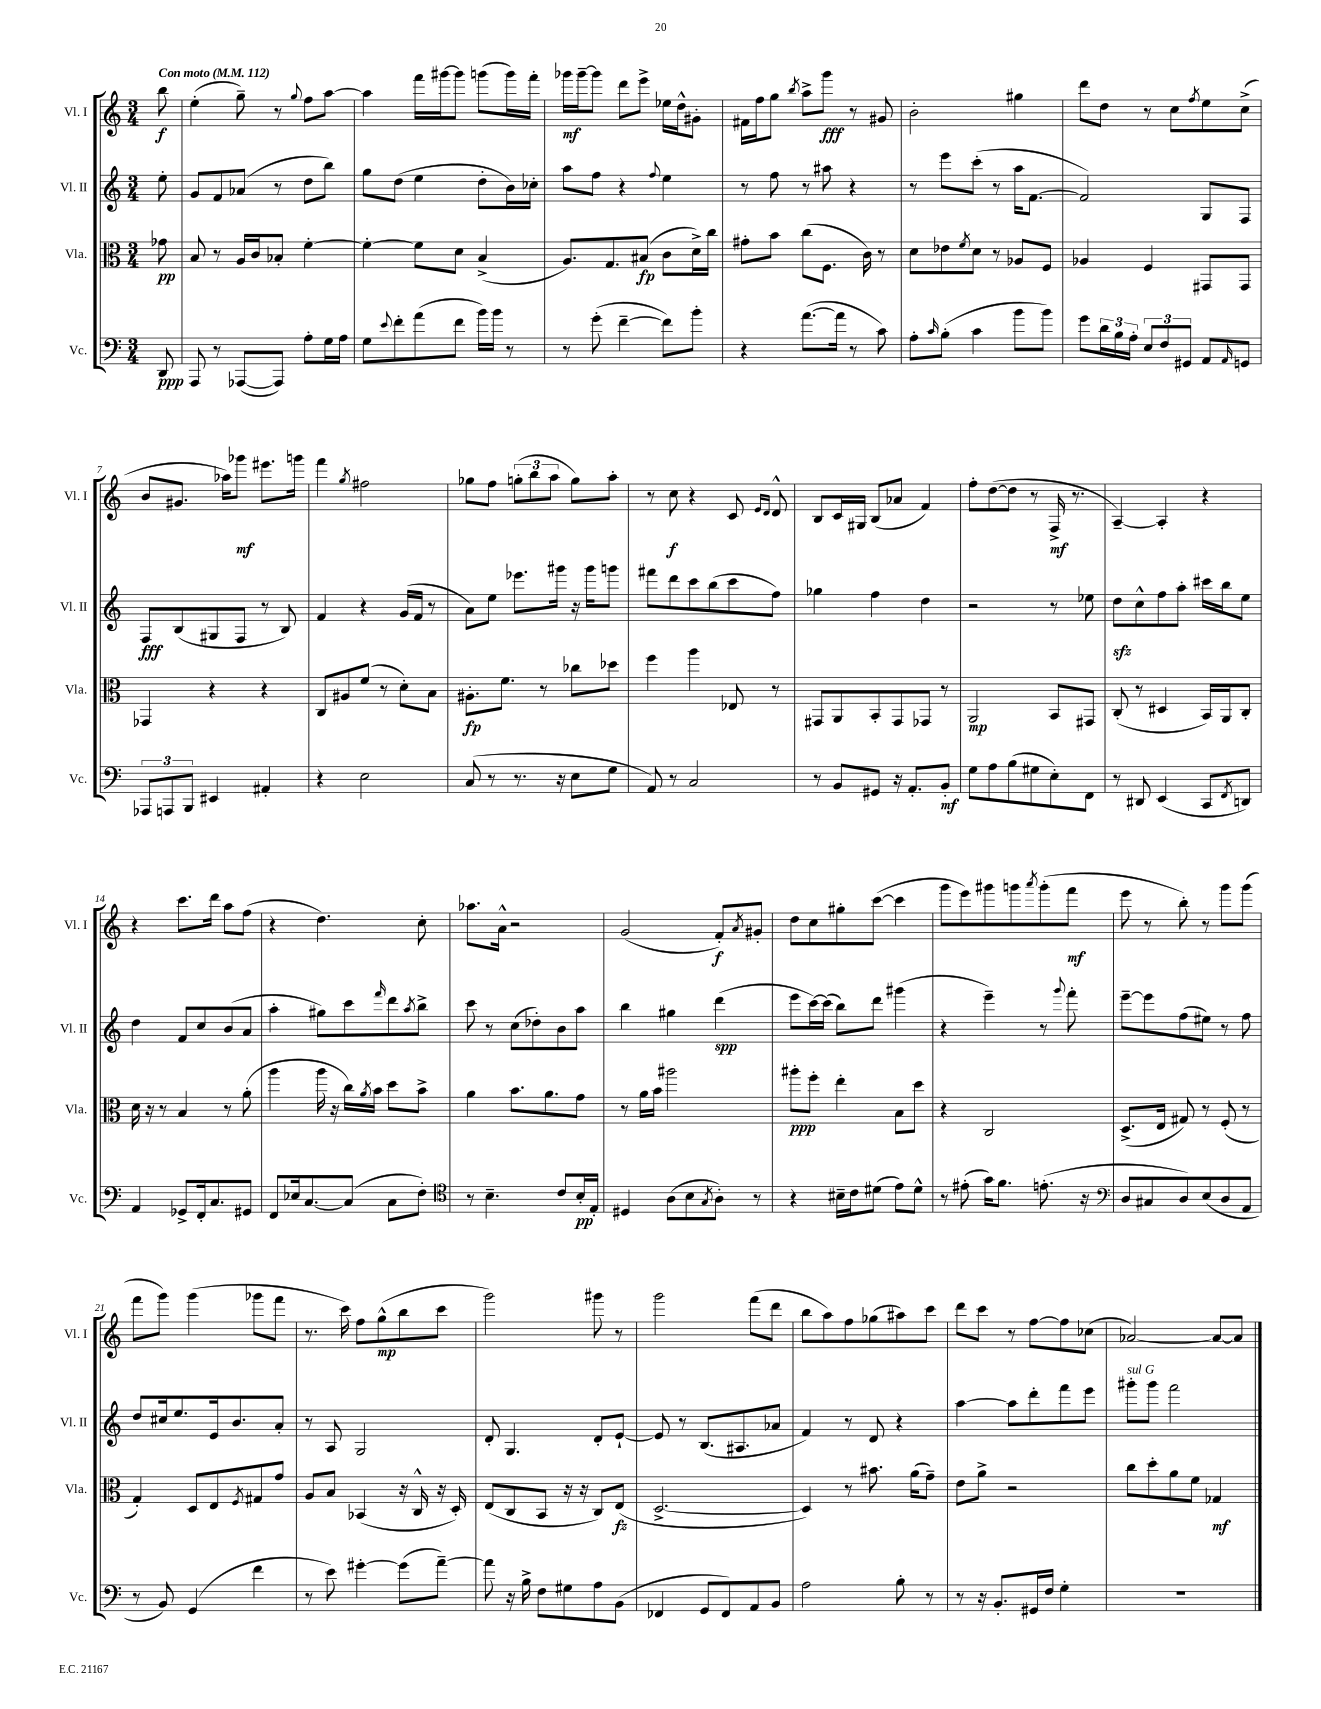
<<
\new StaffGroup <<
\new Staff = "s0" \with { instrumentName = "Vl. I" shortInstrumentName = "Vl. I" } {
    \clef treble \key c \major \numericTimeSignature \time 3/4 \partial 8 \tempo "Con moto" 4 = 112
    b''8\f |
    e''4-.( g''8--) r8 \appoggiatura { g''8 } f''8 a''8~ |
    a''4 f'''16 gis'''16~ gis'''8 g'''8( g'''16) f'''16-. |
    ges'''16\mf ges'''16~-- ges'''8 d'''8 e'''8-> ees''16 d''16-^ gis'8-. |
    fis'16 f''16 g''8 \acciaccatura { b''8 } a''8-> g'''8\fff r8 gis'8 |
    b'2-. gis''4 |
    d'''8 d''8 r8 c''8 \acciaccatura { f''8 } e''8 c''8->( |
    b'8 gis'8. aes''16) ges'''8\mf eis'''8. g'''16 |
    f'''4 \acciaccatura { g''8 } fis''2 |
    ges''8 f''8 \tuplet 3/2 { g''8-.( b''8 a''8 } g''8) a''8-. |
    r8 c''8\f r4 c'8 \grace { e'16 d'16 } d'8-^ |
    b8 c'16 gis16 b8( aes'8 f'4) |
    f''8-. d''8~( d''8 r8 f16->\mf r8. |
    a4~--) a4-. r4 |
    r4 c'''8. d'''16 a''8 f''8( |
    r4 d''4.) c''8-. |
    aes''8. a'16-^ r2 |
    g'2( f'8-.\f) \acciaccatura { a'8 } gis'8-. |
    d''8 c''8 gis''8-. c'''8~( c'''4 |
    g'''8 e'''8) gis'''8 g'''8 \acciaccatura { a'''8 } g'''8-.( f'''8\mf |
    e'''8 r8 b''8-.) r8 g'''8 g'''8( |
    f'''8 g'''8) g'''4( ges'''8 f'''8 |
    r8. c'''16) f''8 g''8-^\mp( b''8 c'''8 |
    g'''2) gis'''8 r8 |
    g'''2 f'''8( d'''8 |
    b''8 a''8) f''8 ges''8( ais''8) c'''8 |
    d'''8 c'''8 r8 f''8~ f''8 ces''8( |
    aes'2~) aes'8~ aes'8 \bar "|." |
}
\new Staff = "s1" \with { instrumentName = "Vl. II" shortInstrumentName = "Vl. II" } {
    \clef treble \key c \major \numericTimeSignature \time 3/4 \partial 8
    e''8-. |
    g'8 f'8 aes'8( r8 d''8 b''8) |
    g''8 d''8( e''4 d''8-. b'16) ces''16-. |
    a''8 f''8 r4 \appoggiatura { f''8 } e''4 |
    r8 f''8 r8 ais''8 r4 |
    r8 e'''8 c'''8-.( r8 a''16 f'8.~ |
    f'2) g8 f8 |
    f8\fff b8( gis8 f8 r8 b8) |
    f'4 r4 g'16( f'16 r8 |
    a'8) e''8 ees'''8. gis'''16 r16 gis'''16 g'''8 |
    fis'''8 d'''8 c'''8 b''8( c'''8 f''8) |
    ges''4 f''4 d''4 |
    r2 r8 ees''8 |
    d''8\sfz c''8-^ f''8 a''8-. cis'''16 b''16 e''8 |
    d''4 f'8 c''8 b'8( a'8 |
    a''4-. gis''8) c'''8 \grace { f'''16 } d'''8 \acciaccatura { a''8 } b''8-> |
    c'''8 r8 c''8( des''8-.) b'8 a''8 |
    b''4 gis''4 d'''4\spp( |
    e'''8 c'''16~) c'''16( b''8) d'''8 gis'''4( |
    r4 e'''4--) r8 \appoggiatura { g'''8 } f'''8-. |
    e'''8~-- e'''8 f''8( eis''8) r8 f''8 |
    d''8 cis''16 e''8. e'16 b'8. a'8-. |
    r8 a8 g2 |
    d'8-. g4. d'8-. e'8~-! |
    e'8 r8 b8.( ais8. aes'8 |
    f'4) r8 d'8 r4 |
    a''4~ a''8 d'''8-. f'''8 e'''8 |
    gis'''8-.^\markup { \italic "sul G" } gis'''8 f'''2 \bar "|." |
}
\new Staff = "s2" \with { instrumentName = "Vla." shortInstrumentName = "Vla." } {
    \clef alto \key c \major \numericTimeSignature \time 3/4 \partial 8
    ges'8\pp |
    b8 r8 a16 c'16 bes8-. f'4~-. |
    f'4~-. f'8 d'8 b4->( |
    a8.) g8. bis8\fp( c'8 d'16->) c''16 |
    gis'8-. b'8 c''8( f8. c'16) r8 |
    d'8 ees'8 \acciaccatura { f'8 } d'8 r8 aes8 f8 |
    aes4 f4 gis,8 gis,8 |
    ges,4 r4 r4 |
    c8 ais8 f'8( r8 d'8-.) b8 |
    ais8.-.\fp f'8. r8 ces''8 des''8 |
    f''4 a''4 ees8 r8 |
    gis,8 a,8 b,8-. gis,8 ges,8 r8 |
    a,2\mp b,8 gis,8 |
    c8-.( r8 dis4 b,16) a,16 c8-. |
    d'16 r16 r8 b4 r8 a'8-.( |
    a''4 a''16 r16 c''16) \acciaccatura { a'8 } b'16 d''8 b'8-> |
    a'4 b'8. a'8. g'8 |
    r8 a'16 b'16 ais''2 |
    ais''8-.\ppp f''8-. e''4-. b8 d''8 |
    r4 c2 |
    d8.->( e16 gis8) r8 f8-.( r8 |
    g4-.) d8 e8 \acciaccatura { f8 } gis8 g'8 |
    a8 b8 bes,4( r16 c16-^ r16 d16-.) |
    e8( c8 b,8 r16 r16 c8) e8\fz( |
    d2.~-> |
    d4) r8 bis'8. a'16( g'8--) |
    e'8 a'8-> r2 |
    c''8 d''8-. a'8 f'8 ges4\mf \bar "|." |
}
\new Staff = "s3" \with { instrumentName = "Vc." shortInstrumentName = "Vc." } {
    \clef bass \key c \major \numericTimeSignature \time 3/4 \partial 8
    d,8\ppp |
    a,,8 r8 aes,,8~( aes,,8) a8-. g16 a16 |
    g8 \appoggiatura { e'8 } f'8-. a'8( f'8 b'16) b'16 r8 |
    r8 g'8-.( f'4~-- f'8) b'8-. |
    r4 a'8.~( a'16 r8 c'8) |
    a8-. \grace { c'16 } b8-.( c'4 b'8 b'8) |
    g'8 \tuplet 3/2 { d'16 b16 a16-. } \tuplet 3/2 { e8 f8 gis,8 } a,8 \grace { a,16 } g,8 |
    \tuplet 3/2 { aes,,8 a,,8 b,,8 } eis,4 ais,4-. |
    r4 e2 |
    c8( r8 r8. r16 e8 g8 |
    a,8) r8 c2 |
    r8 b,8 gis,8 r16 a,8.-. b,8-.\mf |
    g8 a8 b8( gis8 e8-.) f,8 |
    r8 dis,8 e,4( c,8 \acciaccatura { f,8 } d,8) |
    a,4 ges,8-> f,16-. c8. gis,8 |
    f,8 ees16 c8.~ c8( c8 f8-.) |
    \clef tenor r8 b4.-- c'8 b16-.\pp e16-. |
    dis4 a8( b8 \acciaccatura { g8 } a8-.) r8 |
    r4 bis16-- c'16 dis'8( e'8) dis'8-^ |
    r8 eis'8-.( g'16) f'8. e'8.-.( r16 |
    \clef bass d8 cis8 d8) e8( d8 a,8 |
    r8 b,8) g,4( f'4 |
    r8 e'8) gis'4~-. gis'8( a'8~--) |
    a'8 r16 b16-> f8 gis8 a8 b,8( |
    fes,4 g,8 fes,8) a,8 b,8 |
    a2 b8-. r8 |
    r8 r16 b,8.-. gis,16 f16 g4-. |
    R2. \bar "|." |
}
>>
>>
